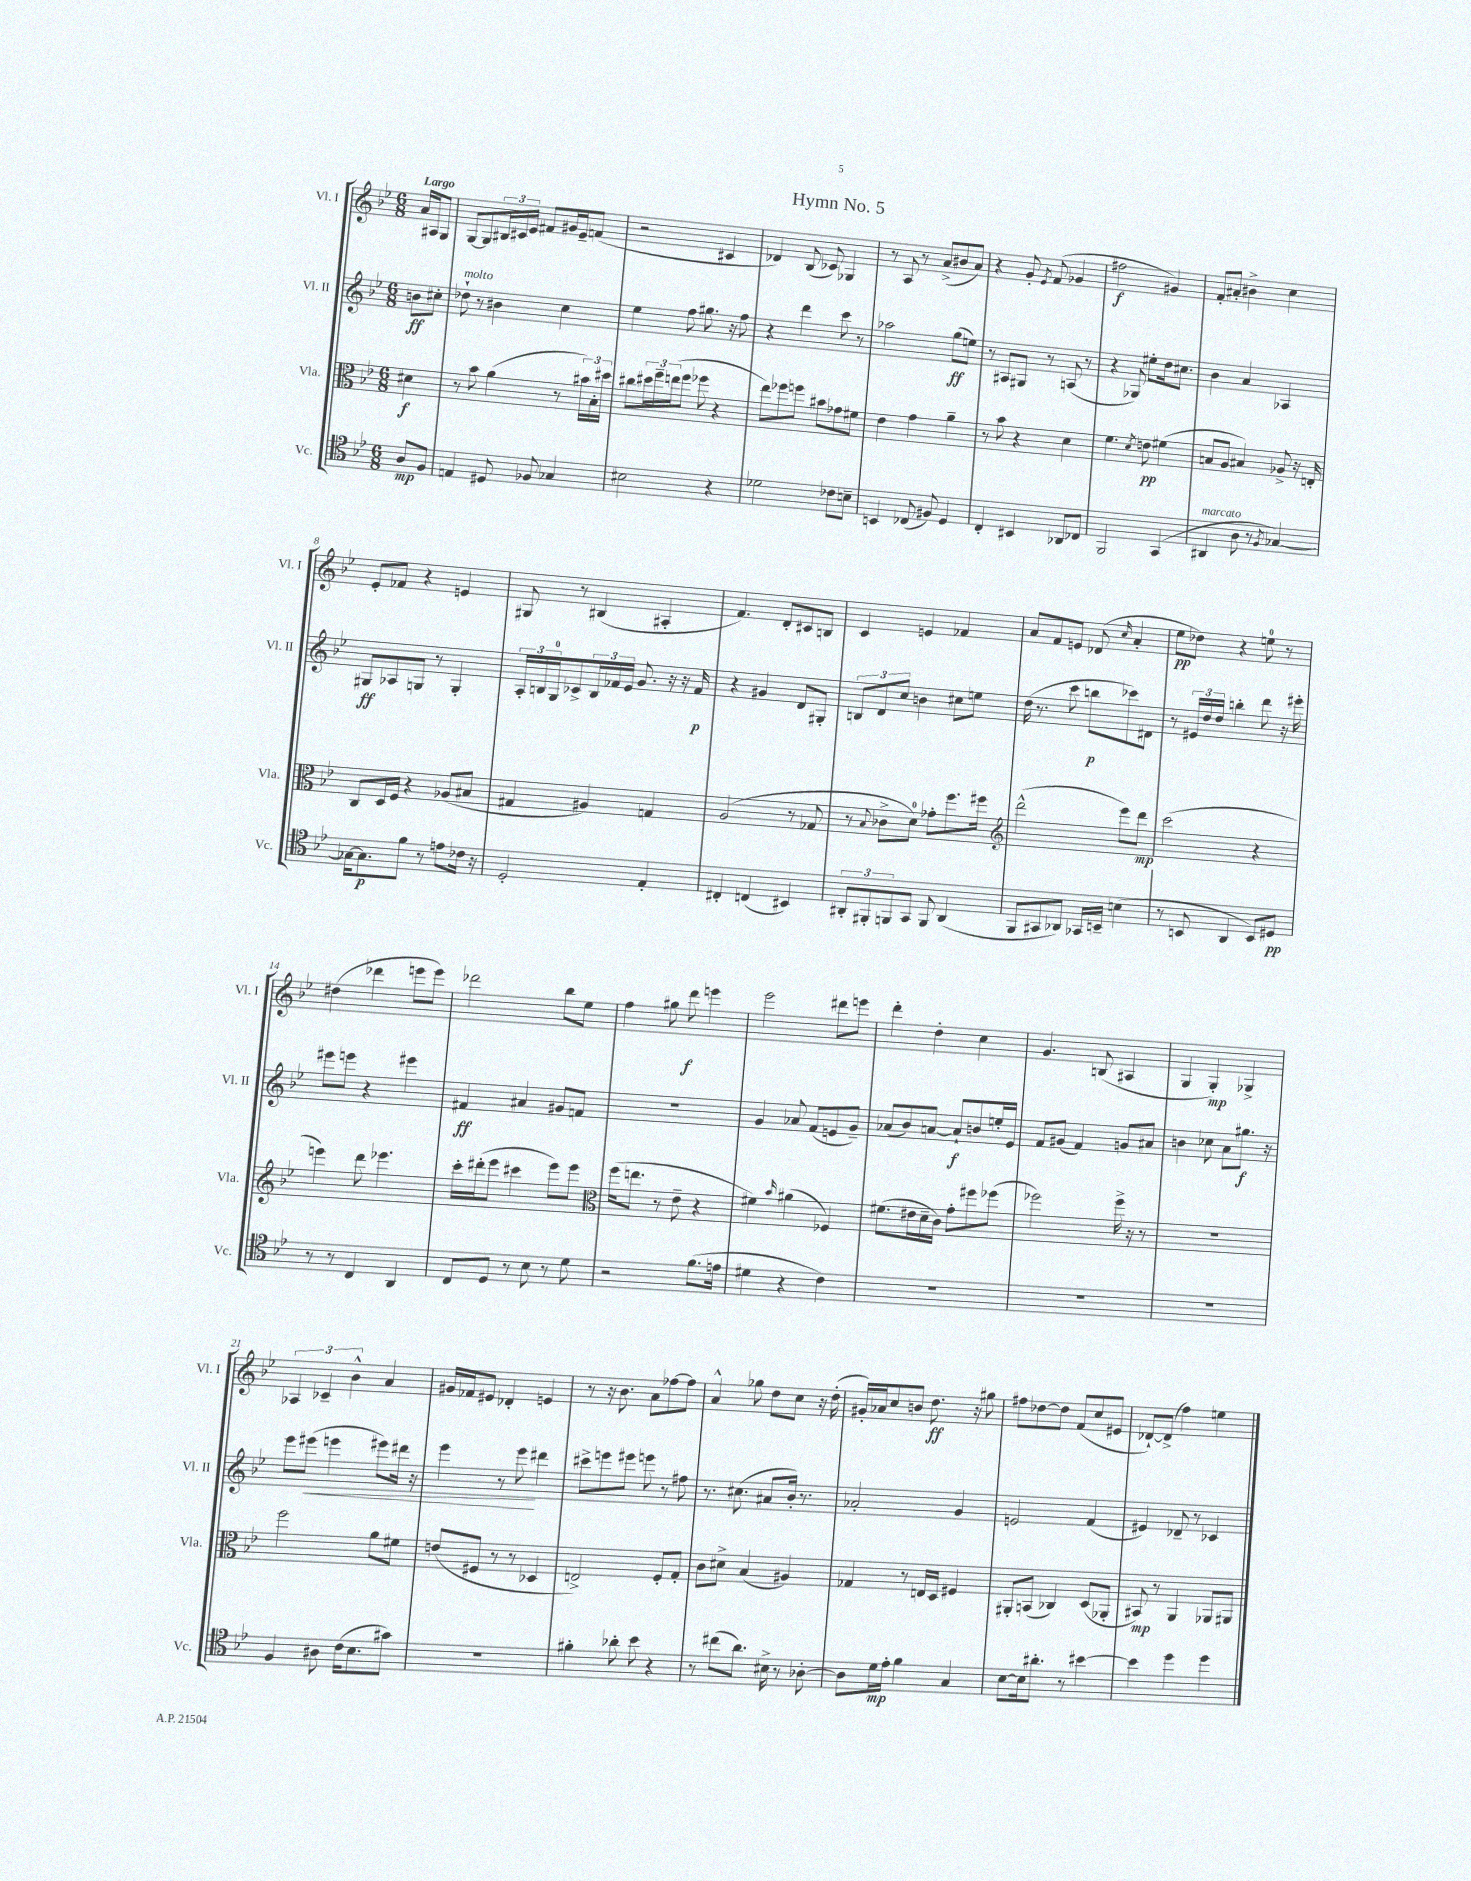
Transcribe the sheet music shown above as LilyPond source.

\header { title = "Hymn No. 5" }
<<
\new StaffGroup <<
\new Staff = "s0" \with { instrumentName = "Vl. I" shortInstrumentName = "Vl. I" } {
    \clef treble \key bes \major \numericTimeSignature \time 6/8 \partial 4 \tempo "Largo"
    a'16 ais16 g8 |
    g8~ g8 \tuplet 3/2 { bis16 cis'16 ees'16 } fis'8 gis'16 ees'16-- f'8( |
    r2 cis'4 |
    des'4) bes8( ces'8) ges4 |
    r8 a8 r8 a'8->( bis'8 a'8) |
    r4 g'8-. \acciaccatura { ees'8 } f'8( ges'4 |
    fis''2\f gis'4) |
    f'8-. ais'8-. bis'4-> c''4 |
    ees'8-. fes'8 r4 e'4 |
    gis8 r8 bis4( ais4-. |
    f'4.) d'8-. cis'8 b8 |
    c'4 e'4 fes'4 |
    a'8 f'8 e'8 des'8( \grace { c''16 } a'4-. |
    ees''8\pp des''8) r4 e''8-0 r8 |
    dis''4( des'''4 e'''8 e'''8) |
    des'''2 bes''8 ees''8 |
    f''4 gis''8 d'''8\f e'''4 |
    ees'''2 dis'''8 e'''8 |
    d'''4-. d''4-. c''4 |
    g'4. b8( ais4 |
    g4 g4-.\mp) ges4-> |
    \tuplet 3/2 { aes4 ces'4-- bes'4-^ } a'4 |
    gis'16 fes'16 eis'8 des'4-. e'4 |
    r8 r16 bes'8. a'8 fes''8~ fes''8 |
    a'4-^ ges''8 d''8 c''8 r16 d''16-.( |
    gis'16-.) aes'16 c''8 b'8 d''8.\ff r16 gis''8 |
    fis''8 des''8~ des''8 f'8( c''8 eis'8 |
    des'8~-!) des'8->( f''4) e''4 \bar "|." |
}
\new Staff = "s1" \with { instrumentName = "Vl. II" shortInstrumentName = "Vl. II" } {
    \clef treble \key bes \major \numericTimeSignature \time 6/8 \partial 4
    b'8\ff cis''8-. |
    des''8-!^\markup { \italic "molto" } r8 bis'4 c''4 |
    ees''4 f''8 gis''8. r16 f''8 |
    r4 d'''4 c'''8 r8 |
    aes''2 g''8\ff( e''8) |
    r8 ais8 gis8 r8 a8( r8 |
    r4 ges8) eis''8-. d''16 cis''8. |
    bes'4 a'4 aes4 |
    gis8\ff aes8 g8 r8 g4-. |
    \tuplet 3/2 { a16-. b16 g16-0 } ces'8-> \tuplet 3/2 { b16 fes'16 ees'16 } g'8. r16 r16 fes'16\p |
    r4 gis'4 d'8 gis8-. |
    \tuplet 3/2 { b8 d'8 c''8 } b'4 cis''8 e''8 |
    d''16( r8. c'''8 b''8\p ces'''8) dis'8 |
    r8 \tuplet 3/2 { eis'16 d''16 d''16 } b''4-. d'''8 r16 eis'''16-. |
    eis'''8 e'''8 r4 eis'''4 |
    fis'4\ff ais'4 gis'8 f'8 |
    R2. |
    g'4 aes'8 f'8( e'8 g'8--) |
    aes'8( bes'8) a'8~ a'8-!\f b'8 e''16-. ees'16 |
    f'8 gis'8( f'4) g'8 ais'8 |
    b'4 ces''8 a'8 gis''8.\f r16 |
    ees'''8 eis'''8\<( e'''4 eis'''8) dis'''16 r16 |
    ees'''4 r8 ees'''8\! dis'''4 |
    cis'''8-> e'''8 eis'''8 e'''8 r8 fis''8 |
    r8. cis''8.( ais'8 bes'16-.) r8. |
    aes'2-. g'4 |
    e'2 f'4( |
    eis'4) des'8-- r8 ces'4 \bar "|." |
}
\new Staff = "s2" \with { instrumentName = "Vla." shortInstrumentName = "Vla." } {
    \clef alto \key bes \major \numericTimeSignature \time 6/8 \partial 4
    dis'4\f |
    r8 bes'8 a'4( r8 \tuplet 3/2 { bis'16) bes16-. dis''16 } |
    cis''8 \tuplet 3/2 { dis''16 f''16-- e''16( } f''8 fes''8 r4 |
    ees''8) fes''8 f''8 bis'8 ges'8 fis'8 |
    ees'4 g'4 a'4-- |
    r8 bes'8 r4 d'4 |
    f'4. \acciaccatura { d'8 } e'8\pp fis'4( |
    b8 a8 bis4) aes8-> r16 e16-. |
    c8 d16 f16 r4 aes8( bis8 |
    gis4 ais4) g4 |
    a2( r8 ges8 |
    r8 \appoggiatura { bes8 } ces'8-> d'8-0) ges'8-. f''8. fis''16 |
    \clef treble d'''2-^( ees'''8) d'''8\mp |
    c'''2( r4 |
    e'''4) d'''8 ees'''4. |
    c'''16-. dis'''16-.( ees'''8 cis'''4 ees'''8) ees'''8 |
    \clef alto f''16( e''8. r8 ees'8-- r4 |
    fis'4) \grace { bes'16 } ais'4( fes4) |
    fis'8.( eis'16 d'16-- c'16) g'8-. fis''8 fes''8( |
    fes''2) fes''16-> r16 r8 |
    R2. |
    f''2 a'8 fis'8 |
    e'8( fis8 r8 r8 des4 |
    e2->) f8-. g8-. |
    c'8 dis'8-> bes4( ais4) |
    ges4 r8 e16 d16 fis4 |
    ais,8-. b,8( ces4) d8( aes,8-. |
    bis,8\mp) r8 a,4 aes,8 ais,8 \bar "|." |
}
\new Staff = "s3" \with { instrumentName = "Vc." shortInstrumentName = "Vc." } {
    \clef tenor \key bes \major \numericTimeSignature \time 6/8 \partial 4
    a8\mp f8 |
    e4 dis8 fes8 ges4 |
    bis2 r4 |
    des'2 ces'8 b8-- |
    b,4 ces8( fis8) d4 |
    c4-. bis,4 aes,8 ces8 |
    f,2 g,4( |
    ais,4^\markup { \italic "marcato" } a8 r8 \acciaccatura { f8 } ges4~) |
    ges16~ ges8.\p f'8 r8 e'8 ces'16 r16 |
    d2-. ees4-. |
    cis4-. c4( bis,4) |
    \tuplet 3/2 { ais,8-. fis,8-. f,8 } g,8 f,8 ais,4( |
    f,8 gis,8 aes,8) ges,16 b,16-- b4( |
    r8 b,8 a,4 b,8) dis8\pp |
    r8 r8 c4 a,4 |
    c8 d8 r8 bes8 r8 d'8 |
    r2 f'8.( e'16 |
    dis'4 r4 c'4) |
    R2. |
    R2. |
    R2. |
    f4 ais8 c'16( bes8. gis'8) |
    R2. |
    fis'4-. aes'8-. bes'8 r4 |
    r8 cis''8( a'8.) bis16-> r8 aes8~-. |
    aes8 d'16\mp ees'16-. f'4 g4 |
    bes8~ bes16 ais'8.-. r8 bis'4~ |
    bis'4 d''4 d''4 \bar "|." |
}
>>
>>
